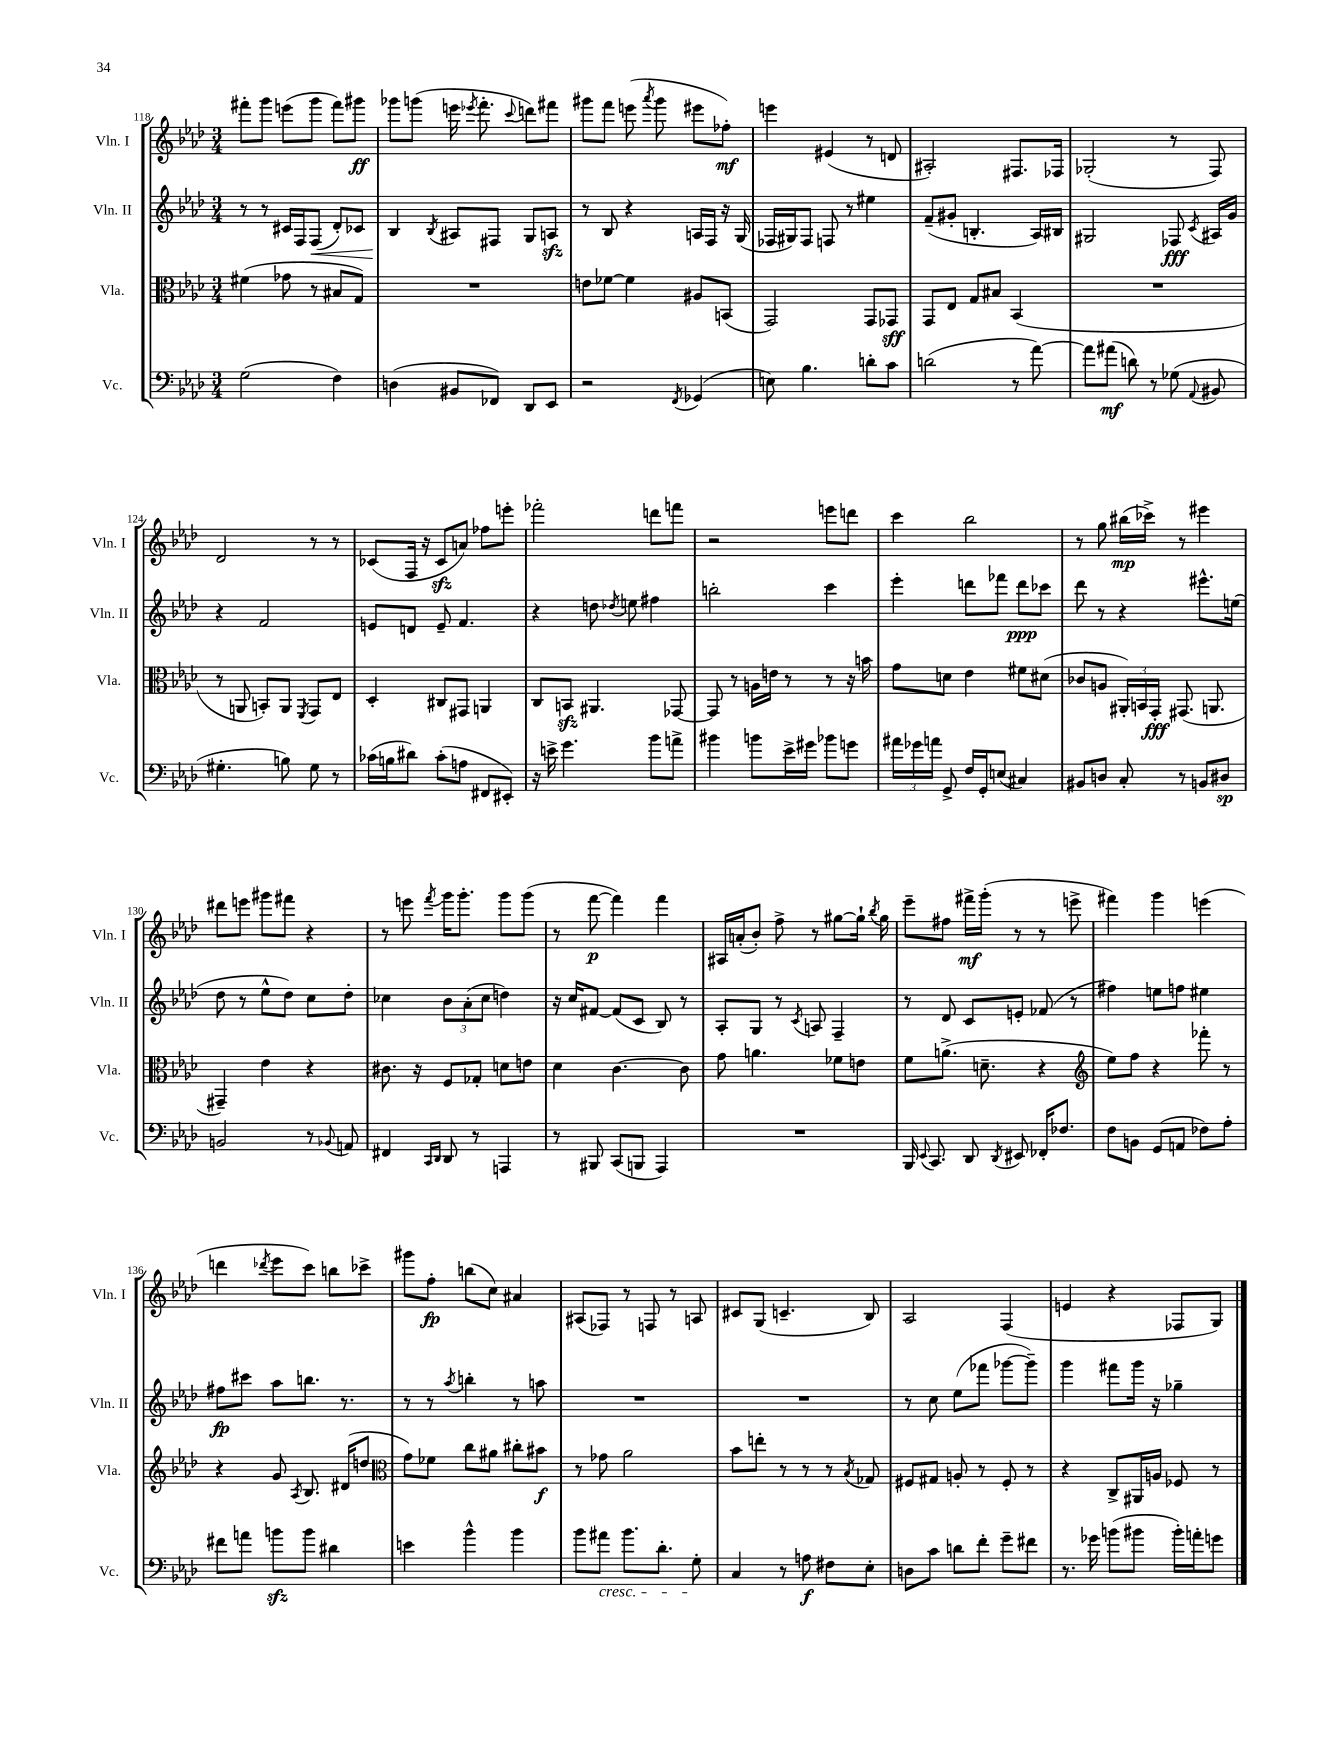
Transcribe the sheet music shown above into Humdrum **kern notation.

**kern	**dynam	**kern	**dynam	**kern	**dynam	**kern	**dynam
*part4	*part4	*part3	*part3	*part2	*part2	*part1	*part1
*staff4	*staff4	*staff3	*staff3	*staff2	*staff2	*staff1	*staff1
*I"Vc.	*	*I"Vla.	*	*I"Vln. II	*	*I"Vln. I	*
*I'Vc.	*	*I'Vla.	*	*I'Vln. II	*	*I'Vln. I	*
*clefF4	*	*clefC3	*	*clefG2	*	*clefG2	*
*k[b-e-a-d-]	*	*k[b-e-a-d-]	*	*k[b-e-a-d-]	*	*k[b-e-a-d-]	*
*M3/4	*	*M3/4	*	*M3/4	*	*M3/4	*
=118	=118	=118	=118	=118	=118	=118	=118
(2G\	.	(4f#X\	.	8r	.	8fff#X'\L	.
.	.	.	.	8r	.	8ggg\J	.
.	.	8g-X\	.	16c#X/LL	.	(8eeen\L	.
.	.	.	.	16F/J	.	.	.
!	!	!	!	!	!LO:HP:b	!	!
.	.	8r	.	(8F/J	<	8ggg\J	.
4F\)	.	8B#X/L	.	8d-'/L)	.	8fff#\L)	.
.	.	8G/J)	.	8c-X/J	.	8ggg#X\J	ff
=119	=119	=119	=119	=119	=119	=119	=119
(4Dn\	.	2.r	.	4B-/	.	8ggg-X\L	.
.	.	.	.	.	.	(8gggn\J	.
.	.	.	.	8qB-/	.	.	.
8BB#X/L	.	.	.	8A#X/L	[	16eeen\	.
.	.	.	.	.	.	8qeee-X/	.
.	.	.	.	.	.	8.fff'\	.
8FF-X/J)	.	.	.	8F#X/J	.	.	.
.	.	.	.	.	.	8qqccc/	.
8DD-/L	.	.	.	8G/L	.	8dddn\L)	.
8EE-/J	.	.	.	8Anzz/J	.	8fff#X\J	.
=120	=120	=120	=120	=120	=120	=120	=120
2r	.	8en\L	.	8r	.	8ggg#X\L	.
.	.	[8f-X\J	.	8B-/	.	8fff\J	.
.	.	4f-\]	.	4r	.	(8eeen\	.
.	.	.	.	.	.	8qaaa-/	.
.	.	.	.	.	.	8ggg#\	.
8qFF/	.	.	.	.	.	.	.
(4GG-X/	.	8A#X/L	.	16An/LL	.	8eee#X\L	.
.	.	.	.	16F/JJ	.	.	.
.	.	(8BBn/J	.	16r	.	8ff-X'\J)	mf
.	.	.	.	(16G/	.	.	.
=121	=121	=121	=121	=121	=121	=121	=121
8En\)	.	2GG/)	.	16F-X/LL	.	4eeen\	.
.	.	.	.	16G#X/J)	.	.	.
4.B-\	.	.	.	8F-/J	.	.	.
.	.	.	.	8Fn/	.	(4e#X/	.
.	.	.	.	8r	.	.	.
8dn'\L	.	8GG/L	.	4ee#X\	.	8r	.
8c\J	.	8GG-X/J	sff	.	.	8dn/	.
=122	=122	=122	=122	=122	=122	=122	=122
(2dn\	.	8GG/L	.	(8f~/L	.	2A#X'/)	.
.	.	8E-/J	.	8g#X'/J	.	.	.
.	.	8G/L	.	4.Bn'/	.	.	.
.	.	8B#X/J	.	.	.	.	.
8r	.	(4BB-/	.	.	.	8.F#X/L	.
[8a-\)	.	.	.	16A-/LL)	.	.	.
.	.	.	.	16B#X/JJ	.	16F-X/Jk	.
=123	=123	=123	=123	=123	=123	=123	=123
8a-\L]	.	2.r	.	2G#X/	.	(2G-X'/	.
(8a#X\J	mf	.	.	.	.	.	.
8dn\)	.	.	.	.	.	.	.
8r	.	.	.	.	.	.	.
(8G-X\	.	.	.	8F-X/	fff	8r	.
8qqAA-/	.	.	.	8qc/	.	.	.
8BB#X/	.	.	.	16A#X/LL	.	8F/)	.
.	.	.	.	16g/JJ	.	.	.
!!LO:LB:g=z
=124	=124	=124	=124	=124	=124	=124	=124
4.G#X'\	.	8r	.	4r	.	2d-/	.
.	.	8AAn/	.	.	.	.	.
.	.	8BBn'/L)	.	2f/	.	.	.
8Bn\)	.	8AA/J	.	.	.	.	.
.	.	8qFF/	.	.	.	.	.
8G#\	.	8GG/L	.	.	.	8r	.
8r	.	8E-/J	.	.	.	8r	.
=125	=125	=125	=125	=125	=125	=125	=125
(16c-X\LL	.	4D-'/	.	8en/L	.	(8c-X/L	.
16Bn\J	.	.	.	.	.	.	.
8d#X\J)	.	.	.	8dn/J	.	16F/Jk	.
.	.	.	.	.	.	16r	.
(8c-'\L	.	8C#X/L	.	8e~/	.	8c-zz/L	.
8An\J	.	8GG#X/J	.	4.f/	.	8an/J)	.
8FF#X/L	.	4AAn/	.	.	.	8ff-X\L	.
8EE#X'/J)	.	.	.	.	.	8eeen'\J	.
=126	=126	=126	=126	=126	=126	=126	=126
16r	.	8C/L	.	4r	.	2fff-X'\	.
16en^\	.	.	.	.	.	.	.
4.g\	.	8BBnzz/J	.	.	.	.	.
.	.	4.AA#X/	.	8ddn\	.	.	.
.	.	.	.	8qdd-X/	.	.	.
.	.	.	.	8een\	.	.	.
8b-\L	.	.	.	4ff#X\	.	8dddn\L	.
8an^\J	.	[8GG-X/	.	.	.	8fffn\J	.
=127	=127	=127	=127	=127	=127	=127	=127
4b#X\	.	8GG-/]	.	2bbn'\	.	2r	.
.	.	8r	.	.	.	.	.
8bn\L	.	16An\LL	.	.	.	.	.
.	.	16en\JJ	.	.	.	.	.
16e-^\L	.	8r	.	.	.	.	.
16g#X\JJ	.	.	.	.	.	.	.
8b-X\L	.	8r	.	4ccc\	.	8eeen\L	.
8gn\J	.	16r	.	.	.	8dddn\J	.
.	.	16bn\	.	.	.	.	.
=128	=128	=128	=128	=128	=128	=128	=128
24a#X\LL	.	8g\L	.	4eee-'\	.	4ccc\	.
24g-X\	.	.	.	.	.	.	.
24an\JJ	.	.	.	.	.	.	.
8GG^/	.	8dn\J	.	.	.	.	.
16F/LL	.	4e-\	.	8dddn\L	.	2bb-\	.
16GG'/J	.	.	.	.	.	.	.
(8En/J	.	.	.	8fff-X\J	.	.	.
4C#X/)	.	8f#X\L	.	8ddd\L	ppp	.	.
.	.	(8d#X\J	.	8ccc-X\J	.	.	.
=129	=129	=129	=129	=129	=129	=129	=129
8BB#X/L	.	8c-X/L	.	8ddd-\	.	8r	.
8Dn/J	.	8An/J	.	8r	.	8gg\	.
8C'/	.	24AA#X'/LL)	.	4r	.	(16bb#X\LL	mp
.	.	24BBn/	.	.	.	.	.
.	.	.	.	.	.	16ccc-X^\JJ)	.
.	.	24GG'/JJ	fff	.	.	.	.
8r	.	(8.GG#X/	.	.	.	8r	.
8BBn/L	.	.	.	8.eee#X^^\L	.	4eee#X\	.
.	.	8.AAn/	.	.	.	.	.
8D#X/J	sp	.	.	.	.	.	.
.	.	.	.	(16een\Jk	.	.	.
!!LO:LB:g=z
=130	=130	=130	=130	=130	=130	=130	=130
2BBn/	.	4GG#X~/)	.	8dd-\	.	8ddd#X\L	.
.	.	.	.	8r	.	8eeen\J	.
.	.	4e-\	.	8ee-^^\L	.	8ggg#X\L	.
.	.	.	.	8dd-\J)	.	8fff#X\J	.
8r	.	4r	.	8cc\L	.	4r	.
8qqBB-X/	.	.	.	.	.	.	.
8AAn/	.	.	.	8dd-'\J	.	.	.
=131	=131	=131	=131	=131	=131	=131	=131
4FF#X/	.	8.c#X\	.	4cc-X\	.	8r	.
.	.	.	.	.	.	8eeen\	.
.	.	16r	.	.	.	.	.
16qqCC/LL	.	.	.	.	.	.	.
16qqDD-/JJ	.	.	.	.	.	8qfff/	.
8DD-/	.	8F/L	.	12b-\L	.	16ggg\KL	.
.	.	.	.	.	.	8.ggg'\J	.
.	.	.	.	(12a-'\	.	.	.
8r	.	8G-X'/J	.	.	.	.	.
.	.	.	.	12cc-\J	.	.	.
4AAAn/	.	8dn\L	.	4ddn\)	.	8ggg\L	.
.	.	8en\J	.	.	.	(8ggg\J	.
=132	=132	=132	=132	=132	=132	=132	=132
8r	.	4d-\	.	16r	.	8r	.
.	.	.	.	16cc/KL	.	.	.
8BBB#X/	.	.	.	[8f#X/J	.	[8fff\	p
(8CC/L	.	[4.c\	.	(8f#/L]	.	4fff\])	.
8BBBn/J	.	.	.	8c/J	.	.	.
4AAA-/)	.	.	.	8B-/)	.	4fff\	.
.	.	8c\]	.	8r	.	.	.
=133	=133	=133	=133	=133	=133	=133	=133
2.r	.	8g\	.	8A-'/L	.	16A#X/LL	.
.	.	.	.	.	.	(16an'/J	.
.	.	4.an\	.	8G/J	.	8b-'/J)	.
.	.	.	.	8r	.	8ff^\	.
.	.	.	.	8qc/	.	.	.
.	.	.	.	8An/	.	8r	.
.	.	8f-X\L	.	4F~/	.	[8gg#X\L	.
.	.	8en\J	.	.	.	16gg#`\Jk]	.
.	.	.	.	.	.	8qbb-/	.
.	.	.	.	.	.	16gg#\	.
=134	=134	=134	=134	=134	=134	=134	=134
16BBB-/	.	8f\L	.	8r	.	8eee-~\L	.
8qqEE-/	.	.	.	.	.	.	.
8.CC/	.	.	.	.	.	.	.
.	.	(8.an^\J	.	8d-/	.	8ff#X\J	.
8DD-/	.	.	.	8c/L	.	16fff#X^\LL	mf
.	.	8.dn~\	.	.	.	(16ggg'\JJ	.
8qDD-/	.	.	.	.	.	.	.
8EE#X/	.	.	.	8en'/J	.	8r	.
16FF-X'/KL	.	4r	.	(8f-X/	.	8r	.
8.F-X/J	.	.	.	.	.	.	.
.	.	.	.	8r	.	8eeen^\	.
=135	=135	=135	=135	=135	=135	=135	=135
*	*	*clefG2	*	*	*	*	*
8F\L	.	8ee-\L)	.	4ff#X\)	.	4fff#X\)	.
8BBn\J	.	8ff\J	.	.	.	.	.
(8GG/L	.	4r	.	8een\L	.	4ggg\	.
8AAn/J	.	.	.	8ffn\J	.	.	.
8F-X\L)	.	8fff-X'\	.	4ee#X\	.	(4eeen\	.
8A-'\J	.	8r	.	.	.	.	.
!!LO:LB:g=z
=136	=136	=136	=136	=136	=136	=136	=136
8f#X\L	.	4r	.	8ff#X\L	fp	4dddn\	.
8an\J	.	.	.	8ccc#X\J	.	.	.
.	.	.	.	.	.	8qddd-X/	.
8bnzz\L	.	8g/	.	8aa-\L	.	8eee-\L	.
.	.	8qA-/	.	.	.	.	.
8b\J	.	8.B-/	.	8.bbn\J	.	8ccc\J)	.
4d#X\	.	.	.	.	.	8bbn\L	.
.	.	(16d#X/KL	.	8.r	.	.	.
.	.	8ddn/J	.	.	.	8ccc-X^\J	.
=137	=137	=137	=137	=137	=137	=137	=137
*	*	*clefC3	*	*	*	*	*
4en\	.	8g\L)	.	8r	.	8ggg#X\L	.
.	.	8f-X\J	.	8r	.	8ff'\J	fp
.	.	.	.	8qaa-/	.	.	.
4b-^^\	.	8cc\L	.	4bbn'\	.	(8bbn\L	.
.	.	8a#X\J	.	.	.	8cc\J)	.
4b-\	.	8cc#X'\L	.	8r	.	4a#X/	.
.	.	8b#X\J	f	8aan\	.	.	.
=138	=138	=138	=138	=138	=138	=138	=138
8b-\L	.	8r	.	2.r	.	(8A#X/L	.
!LO:TX:b:i:t=cresc.	!	!	!	!	!	!	!
8a#X\J	.	8g-X\	.	.	.	8F-X/J)	.
8.b-\L	.	2a-\	.	.	.	8r	.
.	.	.	.	.	.	8Fn/	.
8.d-'\J	.	.	.	.	.	.	.
.	.	.	.	.	.	8r	.
8G'\	.	.	.	.	.	8An/	.
=139	=139	=139	=139	=139	=139	=139	=139
4C/	.	8b-\L	.	2.r	.	8c#X/L	.
.	.	8een'\J	.	.	.	(8G/J	.
8r	.	8r	.	.	.	4.cn~/	.
8An\	f	8r	.	.	.	.	.
8F#X\L	.	8r	.	.	.	.	.
.	.	8qB-/	.	.	.	.	.
8E-'\J	.	8G-X/	.	.	.	8B-/)	.
=140	=140	=140	=140	=140	=140	=140	=140
8Dn\L	.	8F#X/L	.	8r	.	2A-/	.
8c\J	.	8G#X/J	.	8cc\	.	.	.
8dn\L	.	8An'/	.	(8ee-\L	.	.	.
8f'\J	.	8r	.	8fff-X\J	.	.	.
8g~\L	.	8F#'/	.	[8ggg-X\L	.	(4F/	.
8f#X\J	.	8r	.	8ggg-~\J])	.	.	.
=141	=141	=141	=141	=141	=141	=141	=141
8.r	.	4r	.	4ggg\	.	4en/	.
16g-X\	.	.	.	.	.	.	.
(8bn\L	.	8C^/L	.	8fff#X\L	.	4r	.
8b#X\J	.	16AA#X/L	.	16ggg\Jk	.	.	.
.	.	16An/JJ	.	16r	.	.	.
16b#'\LL)	.	8F-X/	.	4gg-X~\	.	8F-X/L	.
16an'\J	.	.	.	.	.	.	.
8gn\J	.	8r	.	.	.	8G/J)	.
==	==	==	==	==	==	==	==
*-	*-	*-	*-	*-	*-	*-	*-
